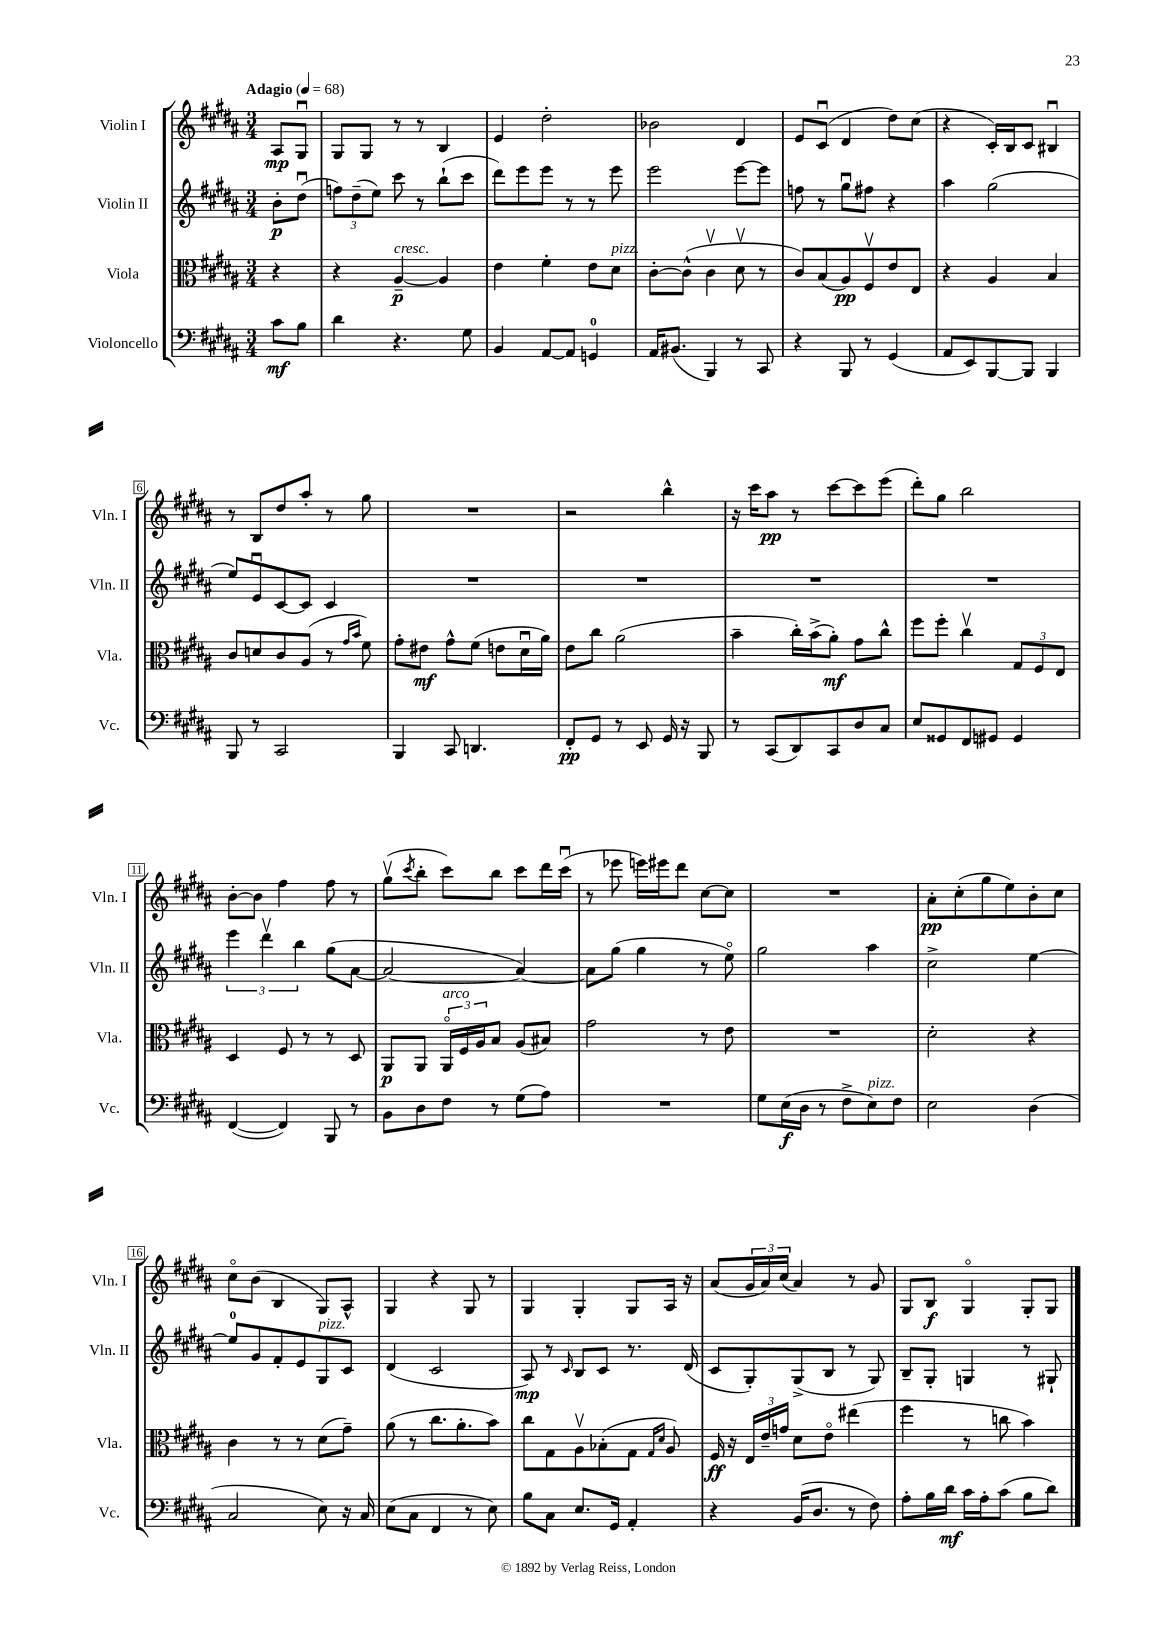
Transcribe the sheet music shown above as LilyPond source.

<<
\new StaffGroup <<
\new Staff = "s0" \with { instrumentName = "Violin I" shortInstrumentName = "Vln. I" } {
    \clef treble \key b \major \numericTimeSignature \time 3/4 \partial 4 \tempo "Adagio" 4 = 68
    ais8\mp gis8\downbow |
    gis8 gis8 r8 r8 b4 |
    e'4 dis''2-. |
    bes'2 dis'4 |
    e'8 cis'8\downbow( dis'4 dis''8) cis''8( |
    r4 cis'16-.) b16 cis'8 bis4\downbow |
    r8 b8 dis''8 ais''8-. r8 gis''8 |
    R2. |
    r2 b''4-^ |
    r16 cis'''16 ais''8\pp r8 cis'''8~ cis'''8 e'''8( |
    dis'''8-.) gis''8 b''2 |
    b'8~-. b'8 fis''4 fis''8 r8 |
    gis''8\upbow( \acciaccatura { cis'''8 } b''8-. cis'''8) b''8 cis'''8 dis'''16 cis'''16\downbow( |
    r8 ees'''8 e'''16) eis'''16 dis'''8 cis''8~ cis''8 |
    R2. |
    ais'8-.\pp cis''8-.( gis''8 e''8) b'8-. cis''8 |
    cis''8\flageolet b'8( b4 gis8) ais8-^ |
    gis4 r4 gis8 r8 |
    gis4 gis4-. gis8 ais16 r16 |
    ais'8( \tuplet 3/2 { gis'16 ais'16) cis''16( } ais'4) r8 gis'8 |
    gis8 b8\f gis4\flageolet gis8-. gis8 \bar "|." |
}
\new Staff = "s1" \with { instrumentName = "Violin II" shortInstrumentName = "Vln. II" } {
    \clef treble \key b \major \numericTimeSignature \time 3/4 \partial 4
    b'8-.\p dis''8\downbow( |
    \tuplet 3/2 { f''8) dis''8--( e''8) } cis'''8 r8 b''8-!( cis'''8 |
    dis'''8) e'''8 e'''8 r8 r8 e'''8 |
    e'''2 e'''8~ e'''8 |
    f''8 r8 gis''8\downbow fis''8 r4 |
    ais''4 gis''2( |
    e''8) e'8\downbow cis'8~ cis'8 cis'4 |
    R2. |
    R2. |
    R2. |
    R2. |
    \tuplet 3/2 { e'''4 dis'''4\upbow b''4 } gis''8( ais'8~ |
    ais'2~ ais'4~) |
    ais'8 gis''8( gis''4 r8 e''8\flageolet) |
    gis''2 ais''4 |
    cis''2-> e''4~ |
    e''8-0 gis'8 fis'8-. e'8 gis8^\markup { \italic "pizz." } cis'8 |
    dis'4( cis'2 |
    ais8\mp) r8 \grace { cis'16 } b8 cis'8 r8. dis'16( |
    cis'8 gis8-.) gis8->( b8 r8 gis8) |
    b8-- gis8-. g4 r8 gis8-! \bar "|." |
}
\new Staff = "s2" \with { instrumentName = "Viola" shortInstrumentName = "Vla." } {
    \clef alto \key b \major \numericTimeSignature \time 3/4 \partial 4
    r4 |
    r4 ais4~--\p^\markup { \italic "cresc." } ais4 |
    e'4 fis'4-. e'8 dis'8^\markup { \italic "pizz." } |
    cis'8~-. cis'8-^( cis'4\upbow dis'8\upbow r8 |
    cis'8) b8( ais8\pp) fis8\upbow e'8 e8 |
    r4 ais4 b4 |
    cis'8 d'8 cis'8 ais8( r8 \grace { gis'16 b'16 } fis'8) |
    gis'8-. eis'8\mf gis'8-^ fis'8( e'8 dis'16\downbow ais'16) |
    e'8 cis''8 ais'2( |
    b'4-- cis''16-.) b'16->( ais'8-.\mf) gis'8 cis''8-^ |
    fis''8 fis''8-. cis''4\upbow \tuplet 3/2 { gis8 fis8 e8 } |
    dis4 fis8 r8 r8 dis8 |
    ais,8\p ais,8 \tuplet 3/2 { ais,16\flageolet^\markup { \italic "arco" } fis16 ais16 } b8 ais8( bis8) |
    gis'2 r8 e'8 |
    R2. |
    dis'2-. r4 |
    cis'4 r8 r8 dis'8( gis'8--) |
    ais'8( r8 cis''8. ais'8.-. b'8) |
    cis''8 gis8 ais8\upbow bes8-.( gis8 \grace { gis16 dis'16 } ais8) |
    fis16\ff r16 \tuplet 3/2 { e16 e'16-- g'16 } dis'8 e'8\flageolet eis''4( |
    fis''4 r8 c''8 b'4) \bar "|." |
}
\new Staff = "s3" \with { instrumentName = "Violoncello" shortInstrumentName = "Vc." } {
    \clef bass \key b \major \numericTimeSignature \time 3/4 \partial 4
    cis'8\mf b8 |
    dis'4 r4. gis8 |
    b,4 ais,8~ ais,8 g,4-0 |
    ais,16 bis,8.( b,,4) r8 cis,8 |
    r4 b,,8 r8 gis,4( |
    ais,8 e,8) b,,8~ b,,8 b,,4 |
    b,,8 r8 cis,2 |
    b,,4 cis,8 d,4. |
    fis,8-.\pp gis,8 r8 e,8 gis,16 r16 b,,8 |
    r8 cis,8( dis,8) cis,8 dis8 cis8 |
    e8 gisis,8 fis,8 gis,8 gis,4 |
    fis,4~( fis,4) b,,8 r8 |
    b,8 dis8 fis8 r8 gis8( ais8) |
    R2. |
    gis8 e16\f( dis16 r8 fis8-> e8^\markup { \italic "pizz." }) fis8 |
    e2 dis4( |
    cis2 e8) r16 cis16 |
    e8( cis8 fis,4 r8 e8) |
    b8 cis8 e8. gis,16 ais,4-. |
    r4 b,16( dis8. r8 fis8) |
    ais8-. b16 dis'16\mf cis'16 ais16-. cis'8( b8 dis'8) \bar "|." |
}
>>
>>
\layout { \context { \Score \override BarNumber.stencil = #(make-stencil-boxer 0.1 0.3 ly:text-interface::print) } }
